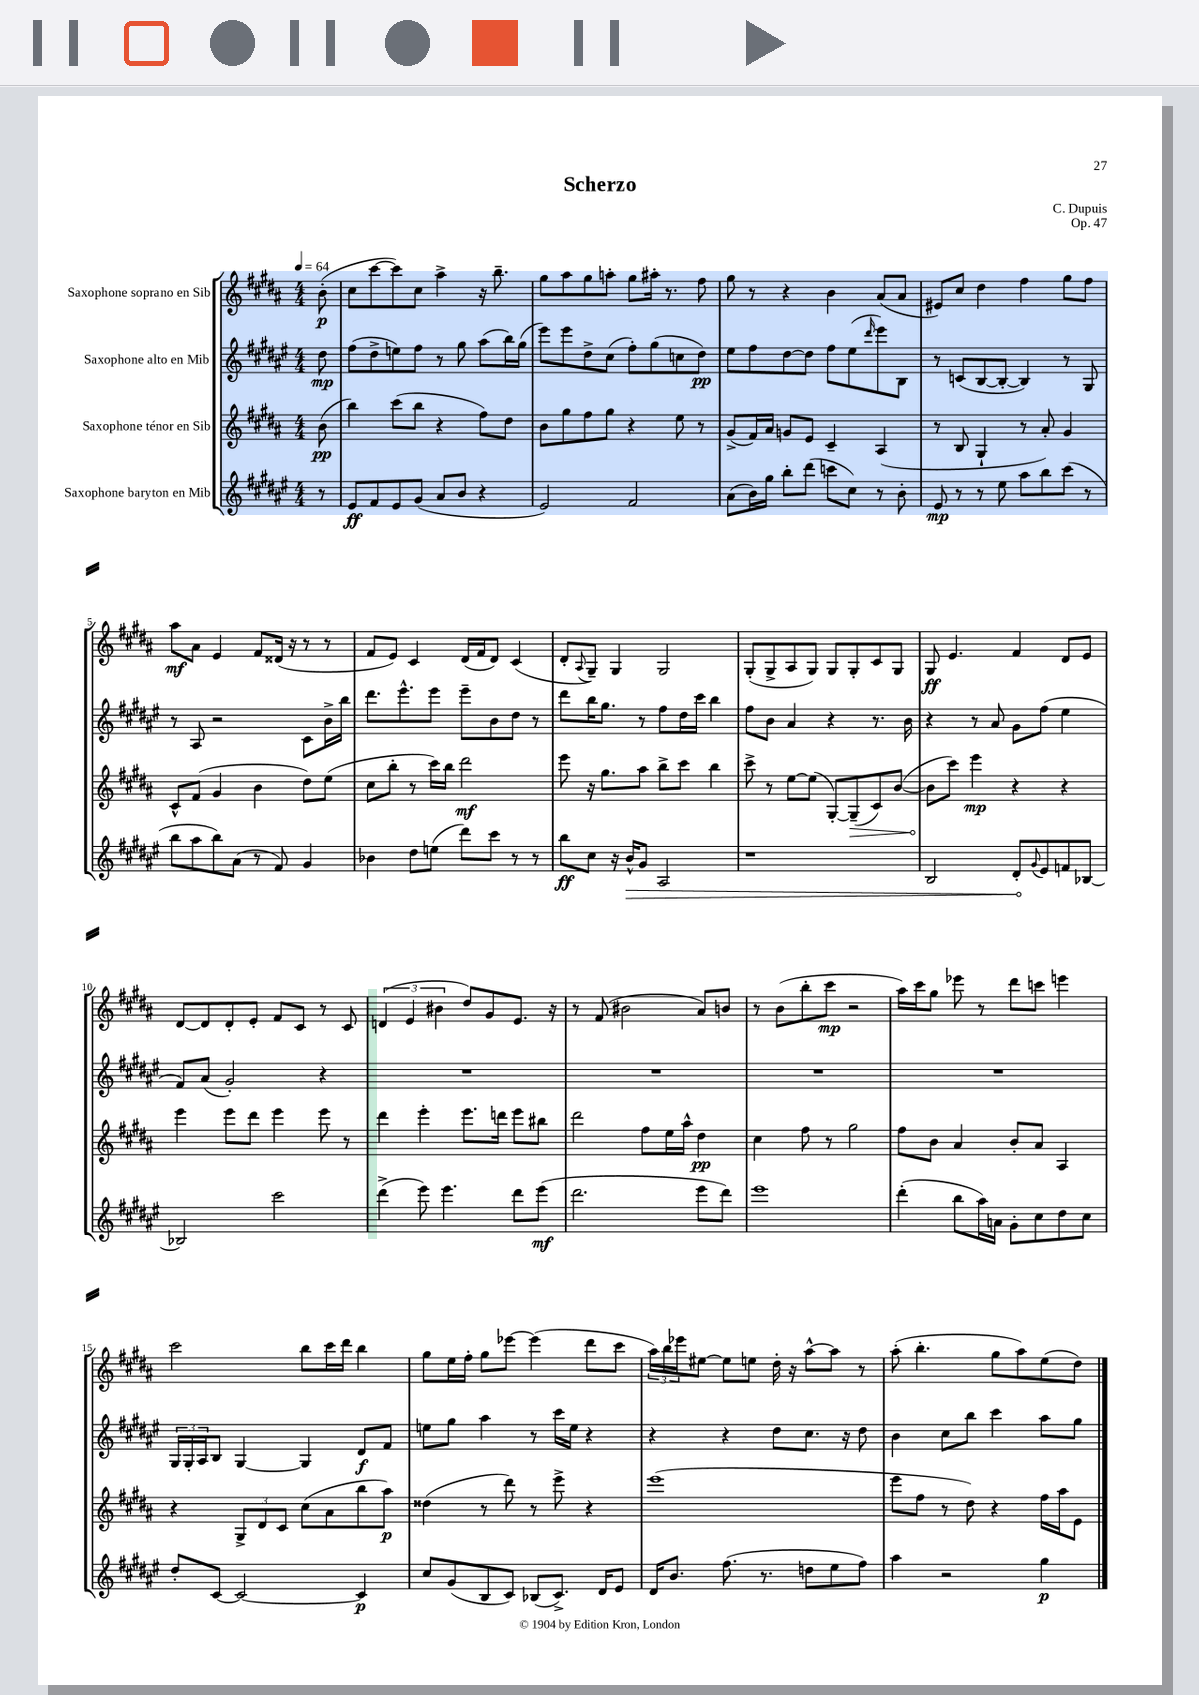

**kern	**dynam	**kern	**dynam	**kern	**dynam	**kern	**dynam
*part4	*part4	*part3	*part3	*part2	*part2	*part1	*part1
*staff4	*staff4	*staff3	*staff3	*staff2	*staff2	*staff1	*staff1
*I"Saxophone baryton en Mib	*	*I"Saxophone ténor en Sib	*	*I"Saxophone alto en Mib	*	*I"Saxophone soprano en Sib	*
*clefG2	*	*clefG2	*	*clefG2	*	*clefG2	*
*k[f#c#g#d#a#e#]	*	*k[f#c#g#d#a#]	*	*k[f#c#g#d#a#e#]	*	*k[f#c#g#d#a#]	*
*M4/4	*	*M4/4	*	*M4/4	*	*M4/4	*
*MM64	*	*MM64	*	*MM64	*	*MM64	*
=	=	=	=	=	=	=	=
8r	.	(8b\	pp	8dd#\	mp	(8b'\	p
=1	=1	=1	=1	=1	=1	=1	=1
8e#/L	ff	4bb\)	.	(8ff#\L	.	8cc#\L	.
8f#/	.	.	.	8dd#^\	.	[8ccc#\	.
8e#/	.	(8ccc#\L	.	8een\)	.	8ccc#\])	.
(8g#/J	.	8bb\J	.	8ff#\J	.	8cc#\J	.
8a#/L	.	4r	.	8r	.	4aa#^\	.
8b/J	.	.	.	8gg#\	.	.	.
4r	.	8ff#\L)	.	(8aa#\L	.	16r	.
.	.	.	.	.	.	8.bb~\	.
.	.	8dd#\J	.	16bb\L)	.	.	.
.	.	.	.	(16gg#\JJ	.	.	.
=2	=2	=2	=2	=2	=2	=2	=2
2e#/)	.	8b\L	.	8eee#\L)	.	8gg#\L	.
.	.	8gg#\	.	8eee#\	.	8aa#\	.
.	.	8ff#\	.	8dd#^\	.	8gg#\	.
.	.	8gg#\J	.	(8cc#\J	.	8aan'\J	.
2f#/	.	4r	.	8ff#'\L)	.	8gg#\L	.
.	.	.	.	(8gg#\	.	16aa#X'\Jk	.
.	.	.	.	.	.	8.r	.
.	.	8ee\	.	8ccn\	.	.	.
.	.	8r	.	8dd#\J)	pp	8ff#\	.
=3	=3	=3	=3	=3	=3	=3	=3
(8a#\L	.	(8g#^/L	.	8ee#\L	.	8gg#\	.
16b\L)	.	16f#/L)	.	8ff#\	.	8r	.
16gg#\JJ	.	16a#/JJ	.	.	.	.	.
8bb'\L	.	8gn/L	.	[8dd#\	.	4r	.
(8ddd#\J	.	8e/J	.	8dd#\J]	.	.	.
8cccn\L	.	4c#~/	.	8ff#\L	.	4b\	.
8cc#\J)	.	.	.	(8ee#\	.	.	.
.	.	.	.	16qqddd#/	.	.	.
8r	.	(4A#/	.	8eee#\)	.	(8a#/L	.
8b'\	.	.	.	8B\J	.	8a#/J	.
=4	=4	=4	=4	=4	=4	=4	=4
8e#/	mp	8r	.	8r	.	8e#X/L)	.
8r	.	8B/	.	(8cn/L	.	8cc#/J	.
8r	.	4G#`/	.	[8B/	.	4dd#\	.
8ee#\	.	.	.	8B'/J_	.	.	.
8aa#\L	.	8r	.	4B/])	.	4ff#\	.
8bb\	.	8a#'/)	.	.	.	.	.
(8ccc#\J	.	4g#/	.	8r	.	8gg#\L	.
8r	.	.	.	8G#/	.	8ff#\J	.
!!LO:LB:g=z
=5	=5	=5	=5	=5	=5	=5	=5
8bb\L	.	8c#^^/L	.	8r	.	8aa#\L	mf
8aa#\	.	(8f#/J	.	8A#/	.	8a#\J	.
8bb\)	.	4g#/	.	2r	.	4e/	.
(8a#\J	.	.	.	.	.	.	.
8r	.	4b\	.	.	.	8f#/L	.
8f#/)	.	.	.	.	.	(16d##X/Jk	.
.	.	.	.	.	.	16r	.
4g#/	.	8dd#\L)	.	8c#\L	.	8r	.
.	.	(8ee\J	.	16b^\L	.	8r	.
.	.	.	.	16bb\JJ	.	.	.
=6	=6	=6	=6	=6	=6	=6	=6
4b-X\	.	8cc#\L	.	8.ddd#\L	.	8f#/L	.
.	.	8bb'\J	.	.	.	8e/J)	.
.	.	.	.	8.eee#^^\	.	.	.
8dd#\L	.	8r	.	.	.	4c#/	.
(8een\J	.	16ccc#\LL)	.	8eee#\J	.	.	.
.	.	16bb\JJ	.	.	.	.	.
8ddd#\L)	.	2ddd#\	mf	8eee#~\L	.	(16d#/LL	.
.	.	.	.	.	.	16f#/J	.
8ccc#\J	.	.	.	8b\	.	8d#/J)	.
8r	.	.	.	8dd#\J	.	(4c#/	.
8r	.	.	.	8r	.	.	.
=7	=7	=7	=7	=7	=7	=7	=7
8bb\L	ff	8eee\	.	8ddd#\L	.	8d#'/L	.
.	.	.	.	.	.	8qqA#/	.
8cc#\J	.	16r	.	16bb\K	.	8G#~/J)	.
.	.	8.gg#\L	.	8.gg#\J	.	.	.
16r	.	.	.	.	.	4G#/	.
!	!LO:HP:b	!	!	!	!	!	!
16b^^/KL	>	.	.	.	.	.	.
8g#/J	.	8aa#\J	.	8r	.	.	.
2A#/	.	8bb^\L	.	8ff#\L	.	2G#/	.
.	.	8ccc#\J	.	16dd#\L	.	.	.
.	.	.	.	16ccc#\JJ	.	.	.
.	.	4bb\	.	4bb\	.	.	.
=8	=8	=8	=8	=8	=8	=8	=8
1r	.	8ccc#^\	.	8ff#\L	.	(8G#'/L	.
.	.	8r	.	8b\J	.	8G#^/	.
.	.	[8ee\L	.	4a#/	.	8A#/	.
.	.	(8ee\J]	.	.	.	8G#/J)	.
.	.	[8G#'/L)	.	4r	.	8G#/L	.
!	!	!	!LO:HP:b	!	!	!	!
.	.	(8G#~/]	>	.	.	8G#'/	.
.	.	8c#/)	.	8.r	.	8c#/	.
.	.	([8b/J	.	.	.	8G#/J	.
.	.	.	.	16b\	.	.	.
=9	=9	=9	=9	=9	=9	=9	=9
2B/	.	8b\L]	.	4r	.	8G#/	ff
.	.	8ccc#\J)	]	.	.	4.e/	.
.	.	4eee\	mp	8r	.	.	.
.	.	.	.	8a#/	.	.	.
8d#'/L	.	4r	.	8g#\L	.	4f#/	.
8qqg#/	.	.	.	.	.	.	.
8e#/	]	.	.	(8ff#\J	.	.	.
8fn/	.	4r	.	4ee#\	.	8d#/L	.
[8B-X/J	.	.	.	.	.	8e/J	.
!!LO:LB:g=z
=10	=10	=10	=10	=10	=10	=10	=10
2B-X/]	.	4eee\	.	8f#/L)	.	[8d#/L	.
.	.	.	.	(8a#/J	.	8d#/]	.
.	.	8eee\L	.	2g#'/)	.	8d#'/	.
.	.	8ddd#\J	.	.	.	8e'/J	.
2ccc#\	.	4eee\	.	.	.	8f#/L	.
.	.	.	.	.	.	8c#/J	.
.	.	8eee\	.	4r	.	8r	.
.	.	8r	.	.	.	8c#/	.
=11	=11	=11	=11	=11	=11	=11	=11
(4ddd#^\	.	4ddd#\	.	1r	.	(6dn/	.
.	.	.	.	.	.	6e/	.
8eee#\)	.	4eee'\	.	.	.	.	.
.	.	.	.	.	.	6b#X\	.
4.eee#\	.	.	.	.	.	.	.
.	.	8.eee\L	.	.	.	8dd#/L)	.
.	.	.	.	.	.	8g#/	.
.	.	16dddn\Jk	.	.	.	.	.
8ddd#\L	.	8eee\L	.	.	.	8.e/J	.
(8eee#\J	mf	8bb#X\J	.	.	.	.	.
.	.	.	.	.	.	16r	.
=12	=12	=12	=12	=12	=12	=12	=12
2.ddd#\	.	2ddd#\	.	1r	.	8r	.
.	.	.	.	.	.	(8f#/	.
.	.	.	.	.	.	2b#X\	.
.	.	8ff#\L	.	.	.	.	.
.	.	16ee\L	.	.	.	.	.
.	.	16aa#^^\JJ	.	.	.	.	.
8eee#\L	.	4dd#\	pp	.	.	8a#/L)	.
8ddd#\J)	.	.	.	.	.	8bn/J	.
=13	=13	=13	=13	=13	=13	=13	=13
1eee#	.	4cc#\	.	1r	.	8r	.
.	.	.	.	.	.	(8b\L	.
.	.	8ff#\	.	.	.	8bb'\	.
.	.	8r	.	.	.	8ccc#\J	mp
.	.	2gg#\	.	.	.	2r	.
=14	=14	=14	=14	=14	=14	=14	=14
(4ddd#'\	.	8ff#\L	.	1r	.	16aa#\LL)	.
.	.	.	.	.	.	16ccc#\J	.
.	.	8b\J	.	.	.	8gg#\J	.
8bb\L	.	4a#/	.	.	.	8eee-X\	.
16aa#\L)	.	.	.	.	.	8r	.
16an\JJ	.	.	.	.	.	.	.
8g#'\L	.	8b'/L	.	.	.	8ddd#\L	.
8cc#\	.	8a#/J	.	.	.	8cccn\J	.
8dd#\	.	4A#/	.	.	.	4eeen\	.
8cc#\J	.	.	.	.	.	.	.
!!LO:LB:g=z
=15	=15	=15	=15	=15	=15	=15	=15
8dd#'/L	.	4r	.	24G#/LL	.	2ccc#\	.
.	.	.	.	24G#'/	.	.	.
.	.	.	.	24A#/J	.	.	.
[8c#/J	.	.	.	8B/J	.	.	.
2c#/_	.	12G#^/L	.	[4G#/	.	.	.
.	.	12d#/	.	.	.	.	.
.	.	12c#/J	.	.	.	.	.
.	.	(8cc#\L	.	4G#/]	.	8bb\L	.
.	.	8a#\	.	.	.	16ccc#\L	.
.	.	.	.	.	.	16ddd#\JJ	.
4c#/]	p	8bb\	.	8d#/L	f	4bb\	.
.	.	8aa#\J)	p	8f#/J	.	.	.
=16	=16	=16	=16	=16	=16	=16	=16
8cc#/L	.	(4dd##X\	.	8een\L	.	8gg#\L	.
(8g#/	.	.	.	8gg#\J	.	16ee\L	.
.	.	.	.	.	.	16ff#'\JJ	.
8B/	.	8r	.	4aa#\	.	8gg#\L	.
8c#/J)	.	8ddd#\)	.	.	.	[8eee-X\J	.
(8B-X/L	.	8r	.	8r	.	(4eee-\]	.
8.c#^/J)	.	8eee^\	.	16ccc#\LL	.	.	.
.	.	.	.	16ee\JJ	.	.	.
.	.	4r	.	4r	.	8ddd#\L	.
16d#/KL	.	.	.	.	.	.	.
8e#/J	.	.	.	.	.	8ccc#\J	.
=17	=17	=17	=17	=17	=17	=17	=17
16d#/KL	.	(1eee	.	4r	.	24aa#\LL)	.
.	.	.	.	.	.	24bb\	.
8.b/J	.	.	.	.	.	.	.
.	.	.	.	.	.	24eee-X\J	.
.	.	.	.	.	.	[8ee#X\J	.
(8.ff#\	.	.	.	4r	.	8ee#\L]	.
.	.	.	.	.	.	8een\J	.
8.r	.	.	.	.	.	.	.
.	.	.	.	8dd#\L	.	16dd#'\	.
.	.	.	.	.	.	16r	.
8ddn\L	.	.	.	8.cc#\J	.	[8aa#^^\L	.
8ee#\	.	.	.	.	.	8aa#\J]	.
.	.	.	.	16r	.	.	.
8ff#\J)	.	.	.	8dd#\	.	8r	.
=18	=18	=18	=18	=18	=18	=18	=18
4aa#\	.	8eee\L	.	4b\	.	(8aa#'\	.
.	.	8ff#\J	.	.	.	4.bb'\	.
2r	.	8r	.	8cc#\L	.	.	.
.	.	8dd#\)	.	8bb\J	.	.	.
.	.	4r	.	4ccc#\	.	8gg#\L	.
.	.	.	.	.	.	8aa#\)	.
4gg#\	p	16ff#\LL	.	8aa#\L	.	(8ee\	.
.	.	16aa#\J	.	.	.	.	.
.	.	8e\J	.	8gg#\J	.	8dd#\J)	.
==	==	==	==	==	==	==	==
*-	*-	*-	*-	*-	*-	*-	*-
